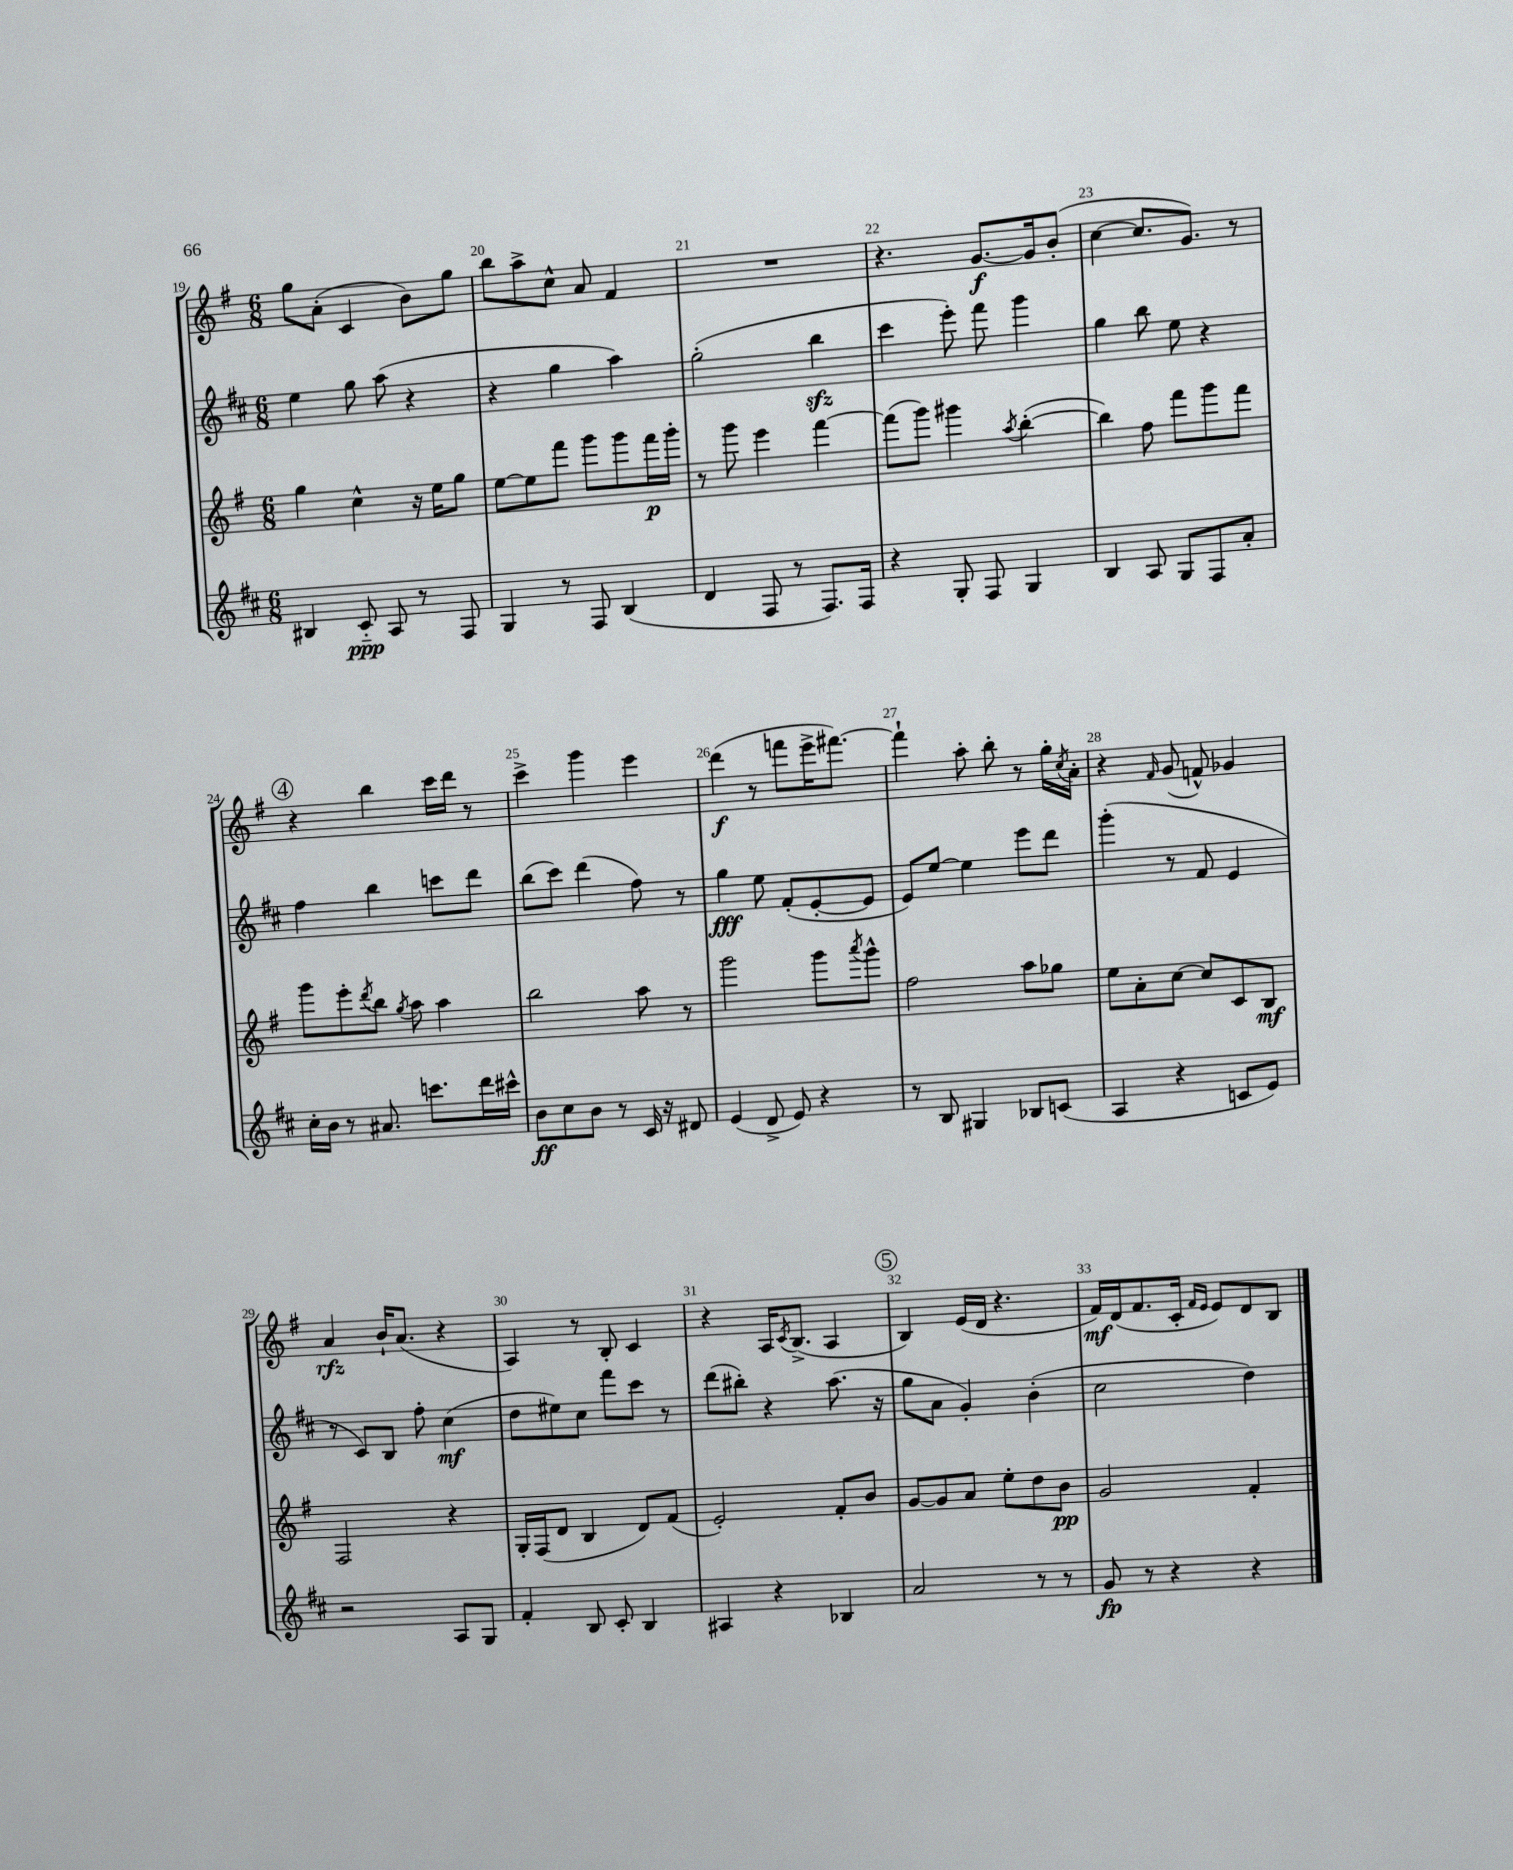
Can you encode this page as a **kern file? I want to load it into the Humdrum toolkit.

**kern	**kern	**kern	**kern
*staff4	*staff3	*staff2	*staff1
*clefG2	*clefG2	*clefG2	*clefG2
*k[f#c#]	*k[f#]	*k[f#c#]	*k[f#]
*M6/8	*M6/8	*M6/8	*M6/8
4B#	4gg	4ee	8gg
.	.	.	(8a'
8c#'~	4cc^^	8gg	4c
8A	.	(8aa	.
8r	16r	4r	8b)
.	16ee	.	.
8F#	8gg	.	8gg
=	=	=	=
4G	[8ee	4r	8bb
.	8ee]	.	8aa^
8r	8fff#	4gg	8cc^^
8F#	8ggg	.	8a
(4B	8ggg	4aa)	4f#
.	16fff#	.	.
.	16ggg'	.	.
=	=	=	=
4d	8r	(2gg'	2.r
.	8ggg	.	.
8F#	4eee	.	.
8r	.	.	.
8.F#)	[4fff#	4bb	.
16F#	.	.	.
=	=	=	=
4r	(8fff#]	4ccc#	4.r
.	8ggg)	.	.
8G'	4ggg#	8eee')	.
8F#	.	8fff#	[8.g
.	8qaa	.	.
4G	([4bb'	4ggg	.
.	.	.	16g]
.	.	.	(8b'
=	=	=	=
4B	4bb])	4gg	[4cc
8A	8ff#	8bb	8.cc]
8G	8fff#	8ee	.
.	.	.	8.g)
8F#	8ggg	4r	.
8a'	8fff#	.	8r
=	=	=	=
16cc#'	8ggg	4ff#	4r
16b	.	.	.
8r	8eee'	.	.
.	8qddd	.	.
8.a#	8bb	4bb	4bb
.	8qgg	.	.
.	8aa	.	.
8.ccc	.	.	.
.	4aa	8ccc	16ccc
.	.	.	16ddd
16ddd	.	8ddd	8r
16ccc#^^	.	.	.
=	=	=	=
8b	2bb	(8bb	4ccc^
8cc#	.	8ccc#)	.
8b	.	(4ddd	4ggg
8r	.	.	.
16c#	8aa	8ff#)	4eee
16r	.	.	.
8d#	8r	8r	.
=	=	=	=
(4e	2ggg	4gg	(4ddd
8d^	.	8ee	8r
8e)	.	(8f#'	8fff
4r	8ggg	[8e'	16eee^
.	.	.	[8.fff#)
.	8qaaa	.	.
.	8ggg^^	8e]	.
=	=	=	=
8r	2ff#	8e)	4fff#`]
8B	.	[8ee	.
4G#	.	4ee]	8aa'
.	.	.	8bb'
8B-	8aa	8eee	8r
(8c	8gg-	8ddd	16gg'
.	.	.	8qcc
.	.	.	16a'
=	=	=	=
4A	8ee	(4ggg'	4r
.	8a'	.	.
.	.	.	16qqf#
4r	[8cc	8r	(8g
.	8cc]	8f#	8f^^)
8c	8c	4e	4g-
8e)	8B	.	.
=	=	=	=
2r	2F#	8r	4a
.	.	8c#)	.
.	.	8B	16b`
.	.	.	(8.a
.	.	8ff#'	.
8A	4r	(4cc#	4r
8G	.	.	.
=	=	=	=
4f#'	16G'	8dd	4A)
.	(16F#	.	.
.	8d	8ee#)	.
8B	4B	8cc#	8r
8c#'	.	8fff#	8B'
4B	8d)	8ccc#	4c
.	(8f#	8r	.
=	=	=	=
4A#	2e')	(8ddd	4r
.	.	8bb#')	.
4r	.	4r	16A
.	.	.	8qc
.	.	.	(8.B^
4B-	8f#'	(8.aa	4A
.	8b	.	.
.	.	16r	.
=	=	=	=
2a	[8g	8gg	4B)
.	8g]	8a	.
.	8a	4g')	(16e
.	.	.	16d
.	8ee'	.	4.r
8r	8dd	(4b'	.
8r	8b	.	.
=	=	=	=
8g	2g	2cc#	16f#)
.	.	.	(16d
8r	.	.	8.f#
4r	.	.	.
.	.	.	16c'
.	.	.	16qqf#
.	.	.	16qqe
.	.	.	8e)
4r	4f#'	4dd)	8d
.	.	.	8B
==	==	==	==
*-	*-	*-	*-
